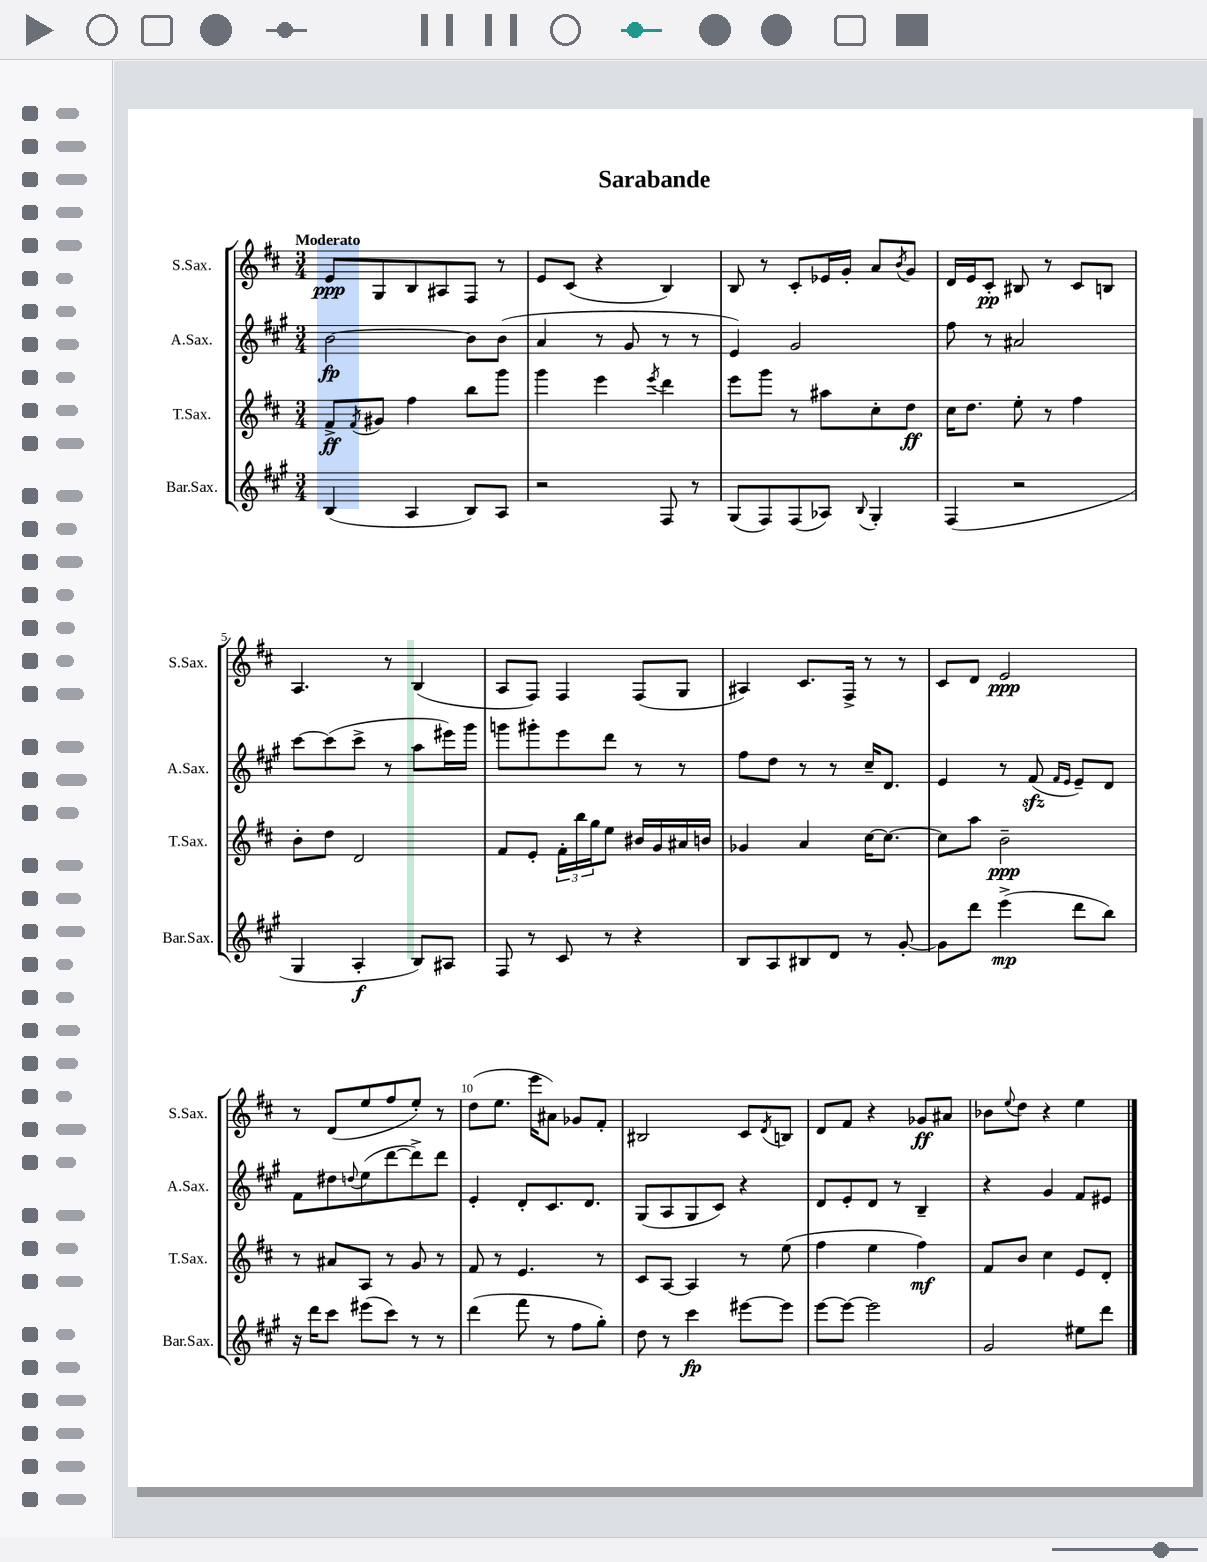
\header { title = "Sarabande" }
<<
\new StaffGroup <<
\new Staff = "s0" \with { instrumentName = "S.Sax." shortInstrumentName = "S.Sax." } {
    \clef treble \key d \major \numericTimeSignature \time 3/4 \tempo "Moderato"
    e'8\ppp g8 b8 ais8 fis8 r8 |
    e'8 cis'8( r4 b4) |
    b8 r8 cis'8-. ees'16 g'16-. a'8 \acciaccatura { b'8 } g'8 |
    d'16 e'16 cis'8-.\pp bis8 r8 cis'8 b8 |
    a4. r8 b4( |
    a8 fis8) fis4 fis8( g8 |
    ais4) cis'8. fis16-> r8 r8 |
    cis'8 d'8 e'2\ppp |
    r8 d'8( e''8 fis''8 e''8-.) r8 |
    d''8( e''8. e'''16 ais'8) ges'8 fis'8-. |
    bis2 cis'8 \acciaccatura { d'8 } b8 |
    d'8 fis'8 r4 ges'8\ff ais'8 |
    bes'8 \appoggiatura { e''8 } d''8 r4 e''4 \bar "|." |
}
\new Staff = "s1" \with { instrumentName = "A.Sax." shortInstrumentName = "A.Sax." } {
    \clef treble \key a \major \numericTimeSignature \time 3/4
    b'2~\fp b'8 b'8( |
    a'4 r8 gis'8 r8 r8 |
    e'4) gis'2 |
    fis''8 r8 ais'2 |
    cis'''8~ cis'''8( cis'''8-> r8 a''8 eis'''16) gis'''16 |
    g'''8 gis'''8-. e'''8 d'''8 r8 r8 |
    fis''8 d''8 r8 r8 cis''16-- d'8. |
    e'4 r8 fis'8\sfz( \grace { fis'16 e'16 } e'8--) d'8 |
    fis'8 dis''8 \appoggiatura { d''8 } e''8( d'''8~ d'''8->) d'''8 |
    e'4-. d'8-. cis'8. d'8. |
    gis8( a8 gis8 cis'8) r4 |
    d'8 e'8-. d'8 r8 b4-- |
    r4 gis'4 fis'8 eis'8 \bar "|." |
}
\new Staff = "s2" \with { instrumentName = "T.Sax." shortInstrumentName = "T.Sax." } {
    \clef treble \key d \major \numericTimeSignature \time 3/4
    fis'8->\ff \acciaccatura { fis'8 } gis'8 fis''4 b''8 g'''8 |
    g'''4 e'''4 \acciaccatura { e'''8 } d'''4 |
    e'''8 g'''8 r8 ais''8 cis''8-. d''8\ff |
    cis''16 d''8. e''8-. r8 fis''4 |
    b'8-. d''8 d'2 |
    fis'8 e'8-. \tuplet 3/2 { fis'16-. b''16 g''16 } e''8 bis'16 g'16 ais'16 b'16 |
    ges'4 a'4 cis''16~ cis''8.~ |
    cis''8 a''8 b'2--\ppp |
    r8 ais'8 a8 r8 g'8 r8 |
    fis'8 r8 e'4. r8 |
    cis'8 a8~ a4 r8 e''8( |
    fis''4 e''4 fis''4\mf) |
    fis'8 b'8 cis''4 e'8 d'8-. \bar "|." |
}
\new Staff = "s3" \with { instrumentName = "Bar.Sax." shortInstrumentName = "Bar.Sax." } {
    \clef treble \key a \major \numericTimeSignature \time 3/4
    b4( a4 b8) a8 |
    r2 fis8 r8 |
    gis8( fis8) fis8( aes8) \appoggiatura { b8 } gis4-. |
    fis4( r2 |
    gis4 a4-.\f b8) ais8 |
    fis8 r8 cis'8 r8 r4 |
    b8 a8 bis8 d'8 r8 gis'8~-. |
    gis'8 d'''8 e'''4->\mp( d'''8 b''8) |
    r16 d'''16 cis'''8 eis'''8( cis'''8) r8 r8 |
    d'''4( fis'''8 r8 fis''8 gis''8-.) |
    d''8 r8 cis'''4\fp eis'''8~ eis'''8 |
    e'''8~ e'''8~ e'''2 |
    gis'2 eis''8 d'''8 \bar "|." |
}
>>
>>
\layout { \context { \Score \override BarNumber.break-visibility = ##(#f #t #t) barNumberVisibility = #(every-nth-bar-number-visible 5) } }
